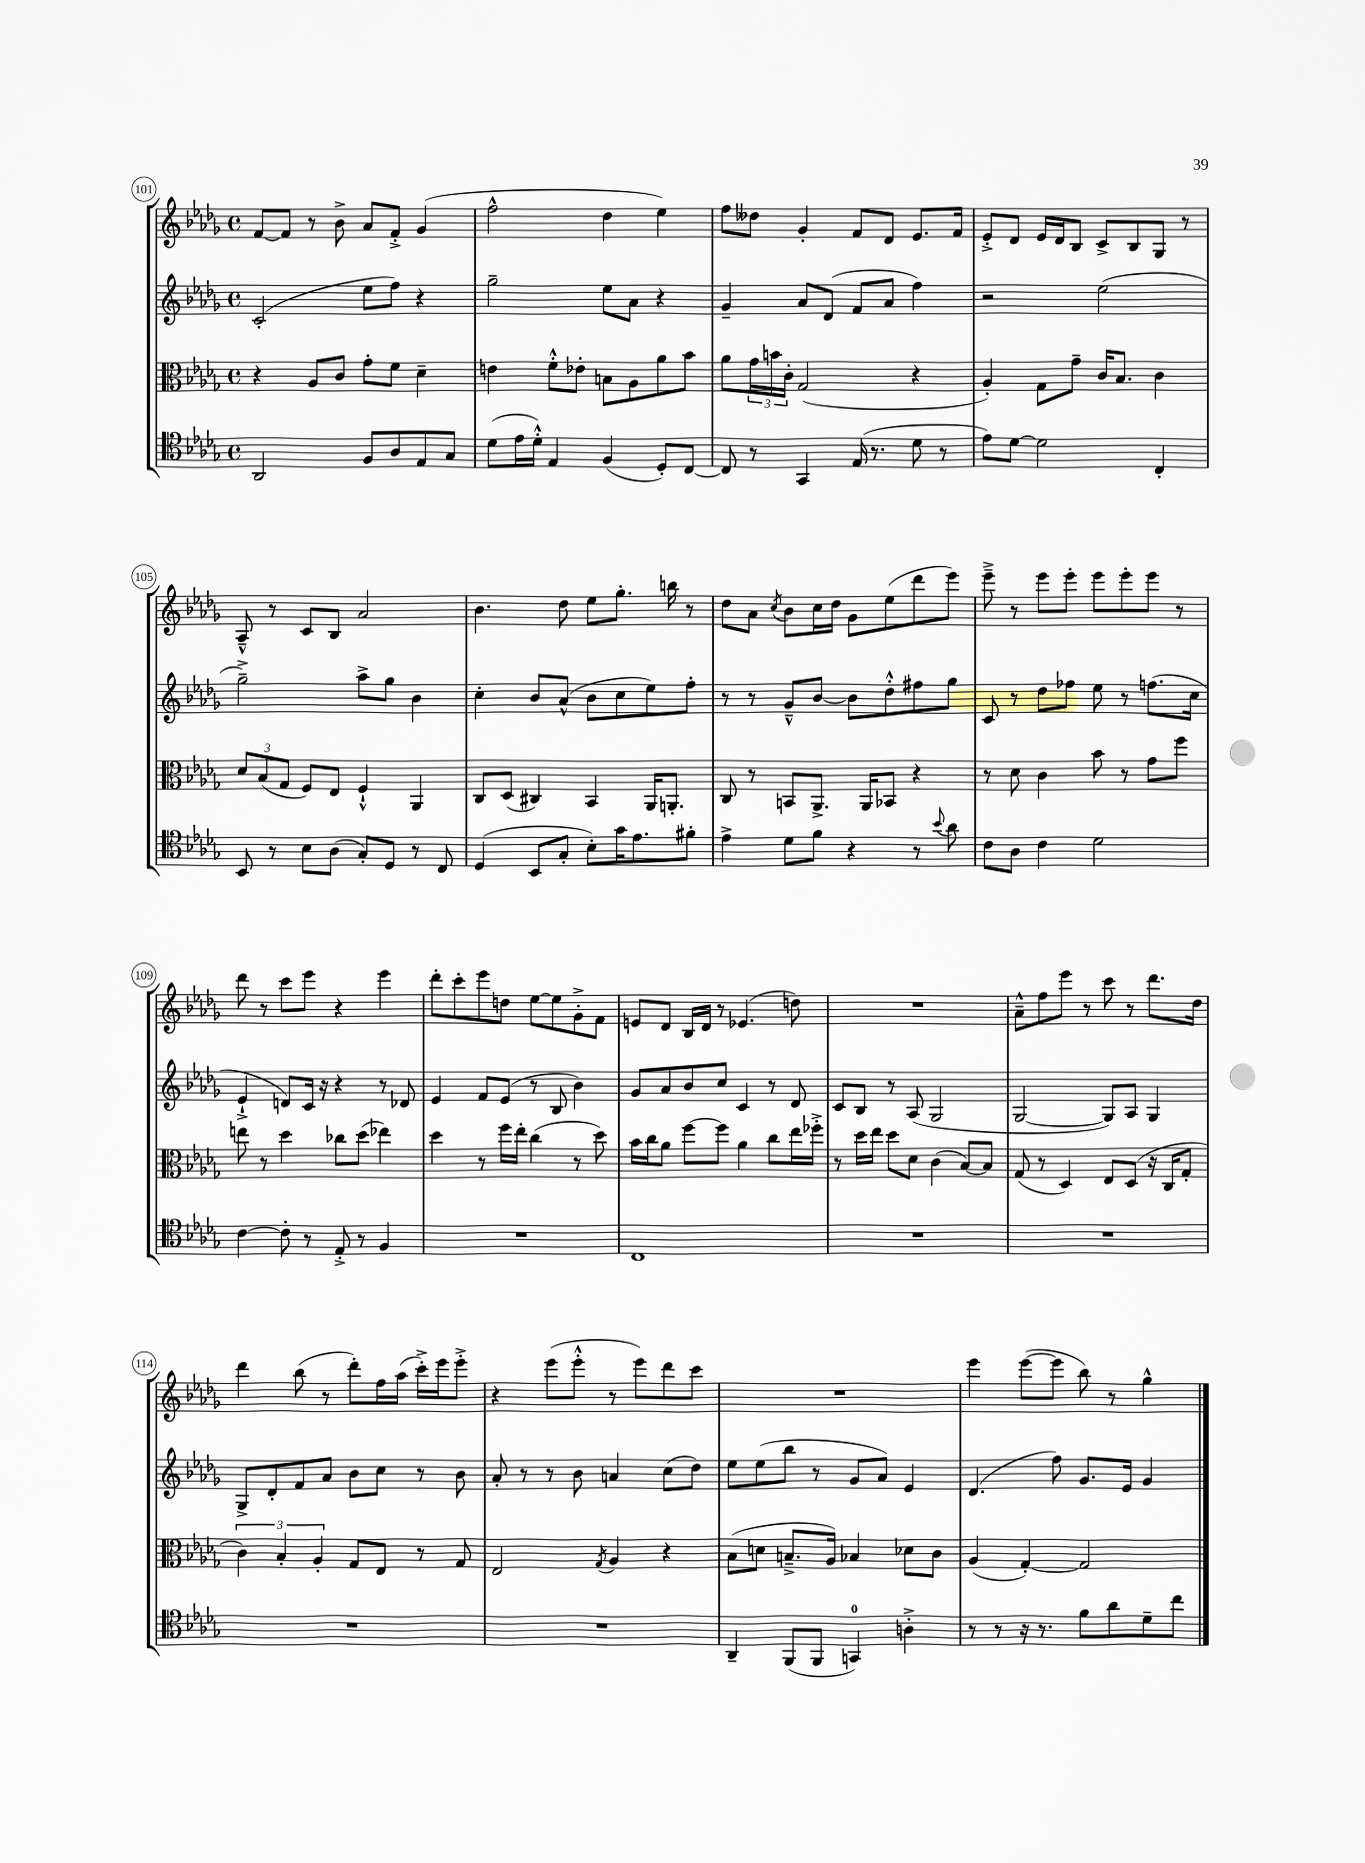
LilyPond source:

<<
\new StaffGroup <<
\new Staff = "s0" {
    \clef treble \key des \major \defaultTimeSignature \time 4/4
    f'8~ f'8 r8 bes'8-> aes'8 f'8-.-> ges'4( |
    f''2-^ des''4 ees''4) |
    f''8 deses''8 ges'4-. f'8 des'8 ees'8. f'16 |
    ees'8-.-> des'8 ees'16 des'16 bes8 c'8-> bes8 ges8 r8 |
    aes8---^ r8 c'8 bes8 aes'2 |
    bes'4. des''8 ees''8 ges''8.-. b''16 r8 |
    des''8 aes'8 \acciaccatura { c''8 } bes'8 c''16 des''16 ges'8 ees''8( des'''8 ees'''8) |
    ees'''8---> r8 ees'''8 ees'''8-. ees'''8 ees'''8-. ees'''8 r8 |
    des'''8 r8 c'''8 ees'''8 r4 ees'''4 |
    des'''8-. c'''8-. ees'''8 d''8 ees''8~ ees''8 ges'8-.-> f'8 |
    e'8 des'8 bes16 des'16 r8 ees'4.( d''8) |
    R1 |
    aes'8---^ f''8 ees'''8 r8 c'''8 r8 des'''8. des''16 |
    des'''4 bes''8( r8 des'''8-.) f''16 aes''16( c'''16-.->) ees'''16 ees'''8-.-> |
    r4 ees'''8( ees'''8-.-^ r8 ees'''8) des'''8 c'''8 |
    R1 |
    ees'''4 ees'''8~( ees'''8 bes''8) r8 ges''4-^ \bar "|." |
}
\new Staff = "s1" {
    \clef treble \key des \major \defaultTimeSignature \time 4/4
    c'2-.( ees''8 f''8) r4 |
    ges''2-- ees''8 aes'8 r4 |
    ges'4-- aes'8 des'8( f'8 aes'8 f''4) |
    r2 ees''2( |
    ges''2--->) aes''8-> ges''8 bes'4 |
    c''4-. bes'8 aes'8-^( bes'8 c''8 ees''8) f''8-. |
    r8 r8 ges'8---^ bes'8~ bes'8 des''8-.-^ fis''8 ges''8 |
    c'8 r8 des''8 fes''8 ees''8 r8 f''8.( c''16 |
    ees'4-!-> d'8) c'16 r16 r4 r8 des'8 |
    ees'4 f'8 ees'8( r8 bes8 bes'4) |
    ges'8 aes'8 bes'8 c''8 c'4 r8 des'8 |
    c'8 bes8 r8 aes8( ges2 |
    ges2~ ges8) aes8 ges4 |
    ges8-> des'8-. f'8 aes'8 bes'8 c''8 r8 bes'8 |
    aes'8-. r8 r8 bes'8 a'4 c''8( des''8) |
    ees''8 ees''8( bes''8 r8 ges'8 aes'8) ees'4 |
    des'4.( f''8) ges'8. ees'16 ges'4 \bar "|." |
}
\new Staff = "s2" {
    \clef alto \key des \major \defaultTimeSignature \time 4/4
    r4 aes8 c'8 ges'8-. f'8 des'4-- |
    e'4 f'8-.-^ ees'8-. b8 aes8 aes'8 bes'8 |
    aes'8 \tuplet 3/2 { ges'16 b'16 c'16-. } ges2( r4 |
    aes4-.) ges8 ges'8-- c'16 bes8. c'4 |
    \tuplet 3/2 { des'8 bes8( ges8 } f8) ees8 f4-!-^ aes,4 |
    c8 des8( cis4) bes,4 aes,16 a,8.-. |
    c8 r8 b,8 aes,8.-> aes,16 bes,8 r4 |
    r8 des'8 c'4 bes'8 r8 ges'8 f''8 |
    e''8 r8 des''4 ces''8 des''8( ees''4) |
    des''4 r8 f''16 ees''16-. c''4( r8 des''8) |
    bes'16 c''16 aes'8 f''8~ f''8 aes'4 c''8 ees''16 fes''16-.-> |
    r8 des''16 ees''16 des''8 des'8 c'4( bes8~) bes8 |
    ges8( r8 des4) ees8 des8( r16 c16 ges8-. |
    \tuplet 3/2 { c'4) bes4-. aes4-. } ges8 ees8 r8 ges8 |
    ees2 \acciaccatura { ges8 } aes4 r4 |
    bes8( d'8 b8.---> aes16) bes4 des'8 c'8 |
    aes4( ges4~-.) ges2 \bar "|." |
}
\new Staff = "s3" {
    \clef tenor \key des \major \defaultTimeSignature \time 4/4
    aes,2 f8 aes8 ees8 ges8 |
    des'8( ees'16 des'16-.-^) ees4 f4( des8-.) c8~ |
    c8 r8 ges,4 ees16( r8. des'8 r8 |
    ees'8) des'8~ des'2 c4-. |
    bes,8 r8 bes8 aes8( ges8-.) des8 r8 c8 |
    des4( bes,8 ges8-. bes8-.) ges'16 ees'8. fis'8-. |
    ees'4-> des'8 f'8 r4 r8 \appoggiatura { bes'8 } aes'8 |
    c'8 aes8 c'4 des'2 |
    c'4~ c'8-. r8 ees8-.-> r8 f4 |
    R1 |
    c1 |
    R1 |
    R1 |
    R1 |
    R1 |
    aes,4-- f,8( f,8 g,4-0) a4-.-> |
    r8 r8 r16 r8. f'8 aes'8 des'8-- c''8 \bar "|." |
}
>>
>>
\layout { \context { \Score currentBarNumber = #101 \override BarNumber.stencil = #(make-stencil-circler 0.1 0.3 ly:text-interface::print) } }
